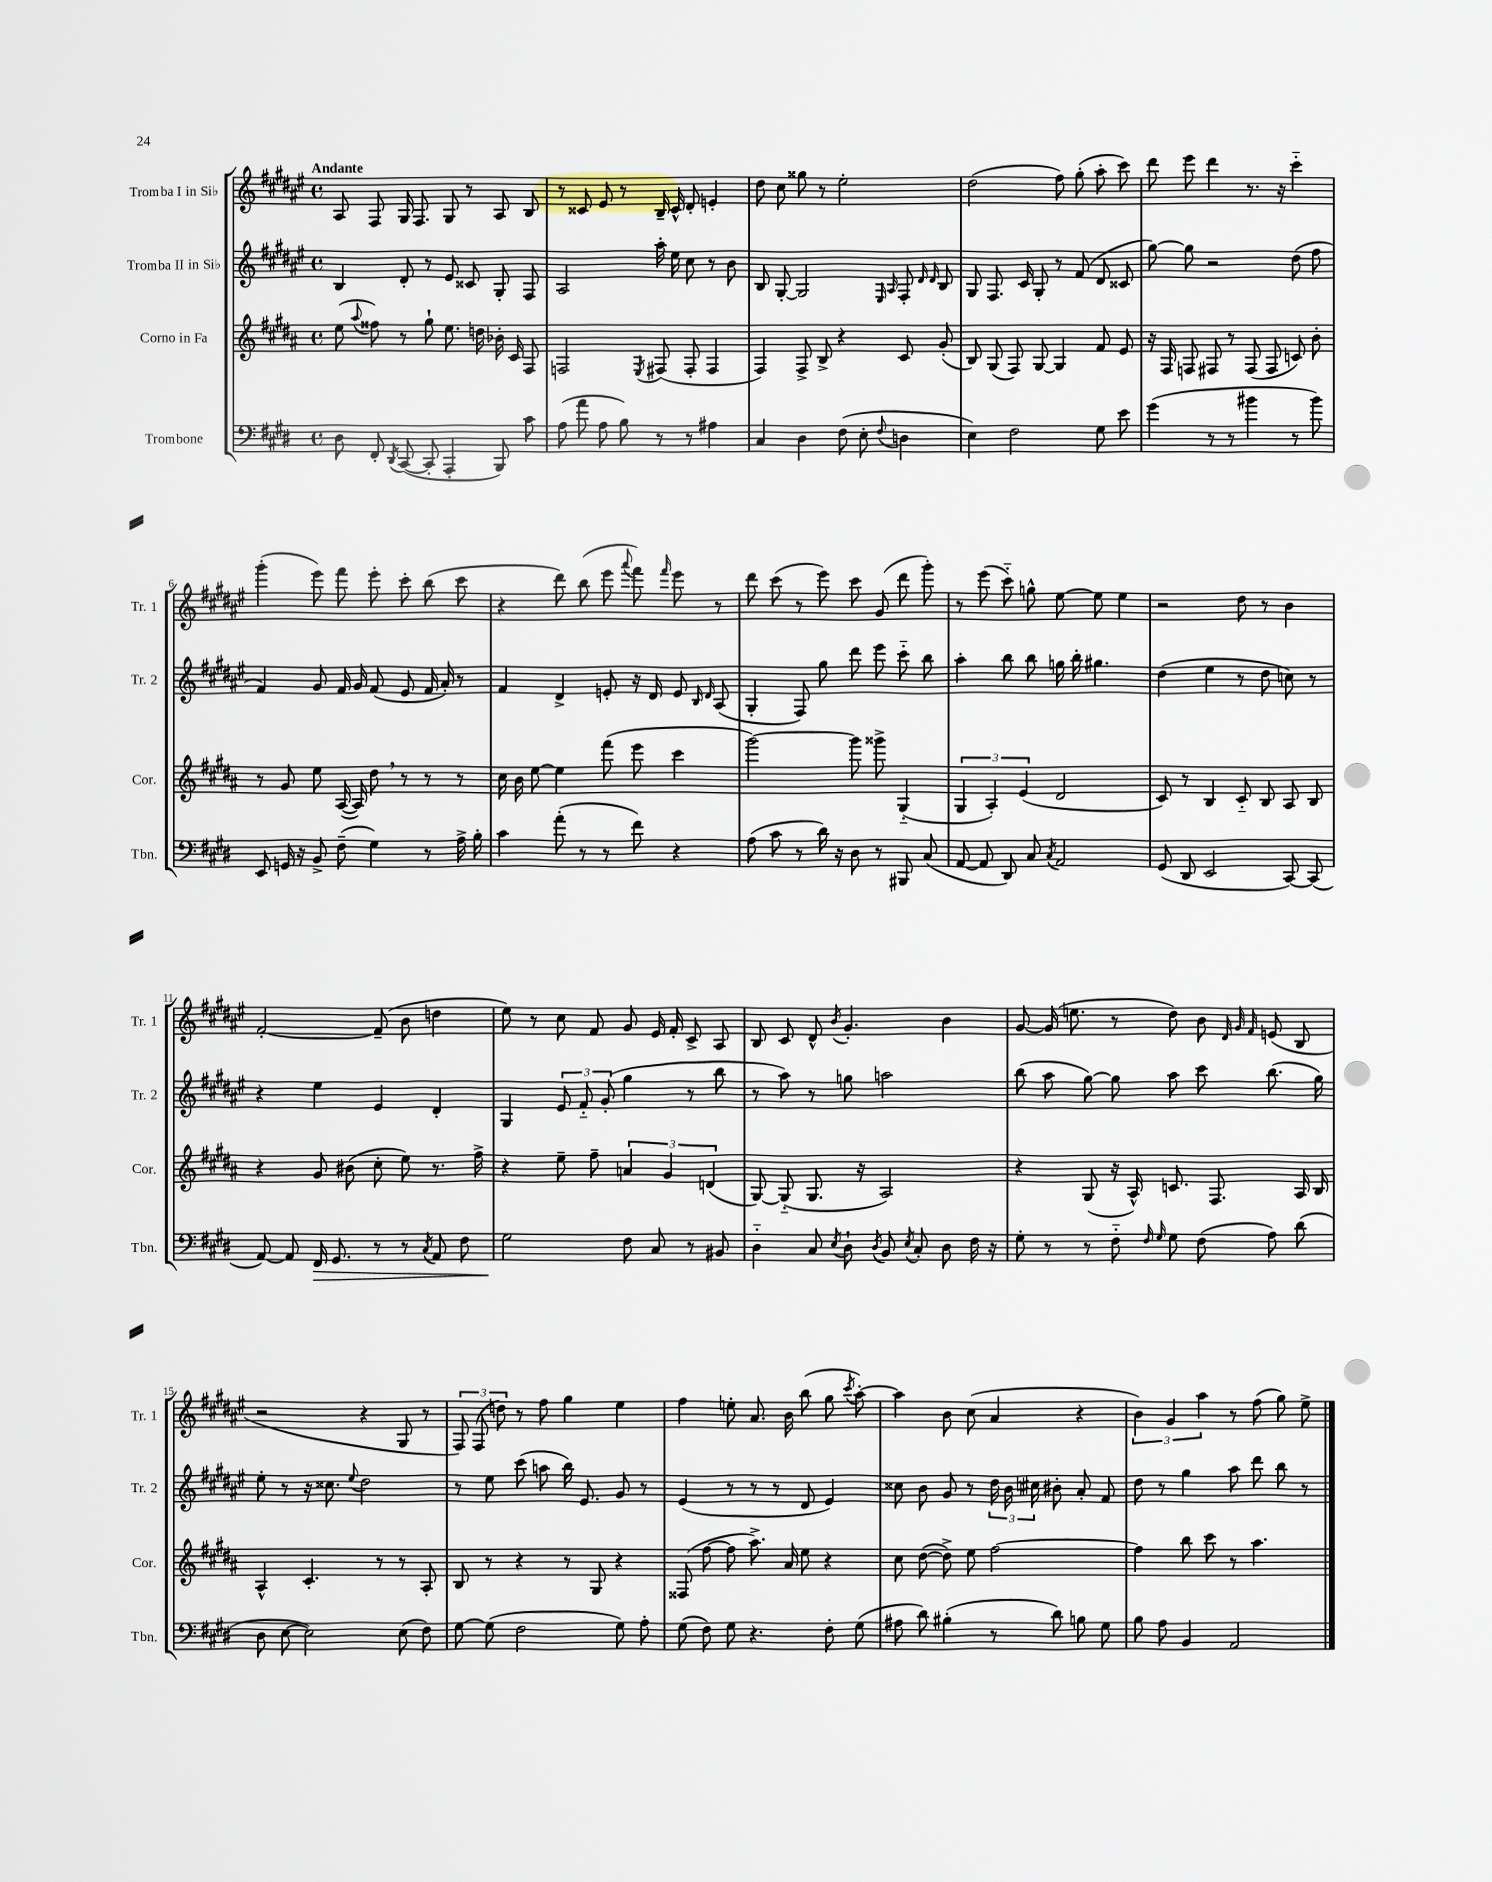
<<
\new StaffGroup <<
\new Staff = "s0" \with { instrumentName = "Tromba I in Sib" shortInstrumentName = "Tr. 1" } {
    \clef treble \key fis \major \defaultTimeSignature \time 4/4 \tempo "Andante"
    \autoBeamOff ais8 fis8 gis16 fis8. gis8 r8 ais8 b8 |
    r8 cisis'8 eis'8 r8 b16-- cisis'16-^ dis'8-. e'4-. |
    dis''8 cis''8 gisis''8 r8 eis''2-. |
    dis''2( fis''8) gis''8-.( ais''8-. cis'''8) |
    dis'''8 eis'''8 dis'''4 r8. r16 cis'''4-_ |
    gis'''4-.( eis'''8) fis'''8 eis'''8-. cis'''8-. b''8( cis'''8 |
    r4 dis'''8) b''8( eis'''8 \appoggiatura { ais'''8 } fis'''8) \grace { fis'''16 } eis'''8 r8 |
    dis'''8 cis'''8( r8 eis'''8) cis'''8 gis'8( dis'''8 gis'''8-.) |
    r8 eis'''8( cis'''8-_) g''8-^ eis''8~ eis''8 eis''4 |
    r2 dis''8 r8 b'4 |
    fis'2~-. fis'8--( b'8 d''4 |
    eis''8) r8 cis''8 fis'8 gis'8 eis'16 fis'16-. cis'8-> ais8 |
    b8 cis'8 dis'8-^ \acciaccatura { b'8 } gis'4.-. b'4 |
    gis'8~ gis'16( e''8. r8 dis''8) b'8 \grace { dis'32 gis'32 fis'32 } e'8( b8 |
    r2 r4 gis8 r8 |
    \tuplet 3/2 { fis8) fis8( d''8) } r8 fis''8 gis''4 eis''4 |
    fis''4 e''8-. ais'8. b'16 b''8( gis''8 \acciaccatura { cis'''8 } ais''8~-.) |
    ais''4 b'8 cis''8( ais'4 r4 |
    \tuplet 3/2 { b'4) gis'4 ais''4 } r8 fis''8( gis''8) eis''8-> \bar "|." |
}
\new Staff = "s1" \with { instrumentName = "Tromba II in Sib" shortInstrumentName = "Tr. 2" } {
    \clef treble \key fis \major \defaultTimeSignature \time 4/4
    \autoBeamOff b4 dis'8-. r8 eis'8 cisis'8 gis8-. fis8 |
    ais2 ais''16-. eis''16 cis''8 r8 b'8 |
    b8 gis8~-. gis2 \grace { eis16 ais16 } fis8-. \grace { dis'16 dis'16 } b8 |
    gis8 fis8. cis'16 gis8-. r8 fis'8( dis'8 cisis'8 |
    gis''8~) gis''8 r2 dis''8( fis''8 |
    fis'4) gis'8 fis'16 gis'16 fis'8( eis'8 fis'16 ais'16-.) r8 |
    fis'4 dis'4-> e'8-. r16 dis'16 e'8 \grace { b16 dis'16 } ais8( |
    gis4-. fis8) gis''8 dis'''8 eis'''8 cis'''8-_ b''8 |
    ais''4-. b''8 b''8 g''16 b''16-. gis''4. |
    dis''4( eis''4 r8 dis''8 c''8) r8 |
    r4 eis''4 eis'4 dis'4-. |
    gis4 \tuplet 3/2 { eis'8 fis'8-_ gis'8-.( } gis''4 r8 b''8 |
    r8 ais''8) r8 g''8 a''2 |
    b''8( ais''8 gis''8~) gis''8 ais''8 cis'''8 b''8.( gis''16) |
    eis''8-. r8 r16 cisis''8. \appoggiatura { eis''8 } dis''2 |
    r8 eis''8 cis'''8( a''8 b''16) eis'8. gis'8 r8 |
    eis'4( r8 r8 r8 dis'8 eis'4) |
    cisis''8 b'8 gis'8 r8 \tuplet 3/2 { dis''16 b'16 cis''16 } bis'8-. ais'8-. fis'8 |
    dis''8 r8 gis''4 ais''8 dis'''8 b''8 r8 \bar "|." |
}
\new Staff = "s2" \with { instrumentName = "Corno in Fa" shortInstrumentName = "Cor." } {
    \clef treble \key b \major \defaultTimeSignature \time 4/4
    \autoBeamOff e''8( \appoggiatura { ais''8 } fisis''8) r8 gis''8-! e''8. d''16 bes'16-. cis'16 fis8 |
    f2 \acciaccatura { e8 } fis8( fis8-. fis4 |
    fis4) fis8-> b8-> r4 cis'8 gis'8-.( |
    b8) gis8( fis8) gis8~ gis4 fis'8 e'8 |
    r16 fis16 f8 fis8 r8 fis8( fis8 c'8) b'8-. |
    r8 gis'8 e''8 ais16~( ais16) dis''8 \breathe r8 r8 r8 |
    cis''16 b'16 e''8~ e''4 fis'''8( e'''8 cis'''4 |
    gis'''2~) gis'''8 gisis'''8-> gis4-_( |
    \tuplet 3/2 { gis4 ais4-.) e'4( } dis'2 |
    cis'8) r8 b4 cis'8-_ b8 ais8 b8 |
    r4 gis'8 bis'8( cis''8-. e''8) r8. fis''16-> |
    r4 e''8-- fis''8-- \tuplet 3/2 { a'4 gis'4 d'4( } |
    gis8~) gis8-_( gis8. r16 ais2) |
    r4 gis8( r16 ais16-^) c'8. fis8. ais16 b16 |
    ais4-^ cis'4.-. r8 r8 ais8-. |
    b8 r8 r4 r8 gis8 r4 |
    fisis8( fis''8~ fis''8 ais''8.->) ais'16 e''8 r4 |
    cis''8 dis''8~( dis''8->) e''8 fis''2~ |
    fis''4 b''8 cis'''8 r8 ais''4. \bar "|." |
}
\new Staff = "s3" \with { instrumentName = "Trombone" shortInstrumentName = "Tbn." } {
    \clef bass \key e \major \defaultTimeSignature \time 4/4
    \autoBeamOff dis8 fis,8-. \acciaccatura { dis,8 } cis,8~( cis,8-. a,,4-. b,,8) cis'8 |
    a8( a'8 a8 b8) r8 r8 ais4 |
    cis4 dis4 fis8( e8-. \appoggiatura { fis8 } d4 |
    e4) fis2 gis8 e'8 |
    gis'4( r8 r8 bis'4 r8 bis'8) |
    e,8 g,16 r16 b,8-> fis8--( gis4) r8 a16-> b16-. |
    cis'4 a'8-.( r8 r8 fis'8) r4 |
    a8( cis'8 r8 dis'16) r16 dis8 r8 bis,,8 cis8( |
    a,8~ a,8 dis,8) cis8 \acciaccatura { cis8 } a,2 |
    gis,8( dis,8 e,2 cis,8~) cis,8( |
    a,8~) a,8 fis,16\> gis,8. r8 r8 \acciaccatura { cis8 } a,8 fis8 |
    gis2\! fis8 cis8 r8 bis,8 |
    dis4-_ cis8 \acciaccatura { e8 } dis8-! \acciaccatura { dis8 } b,8 \acciaccatura { e8 } cis8-. dis8 fis16 r16 |
    gis8-. r8 r8 fis8-_ \grace { fis16 gis16 } gis8 fis8( a8) dis'8( |
    dis8 e8~ e2) e8( fis8) |
    gis8~ gis8( fis2 gis8) a8-. |
    gis8( fis8) gis8 r4. fis8-. gis8( |
    ais8 dis'8) bis4-.( r8 dis'8) b8 gis8 |
    b8 a8 b,4 a,2 \bar "|." |
}
>>
>>
